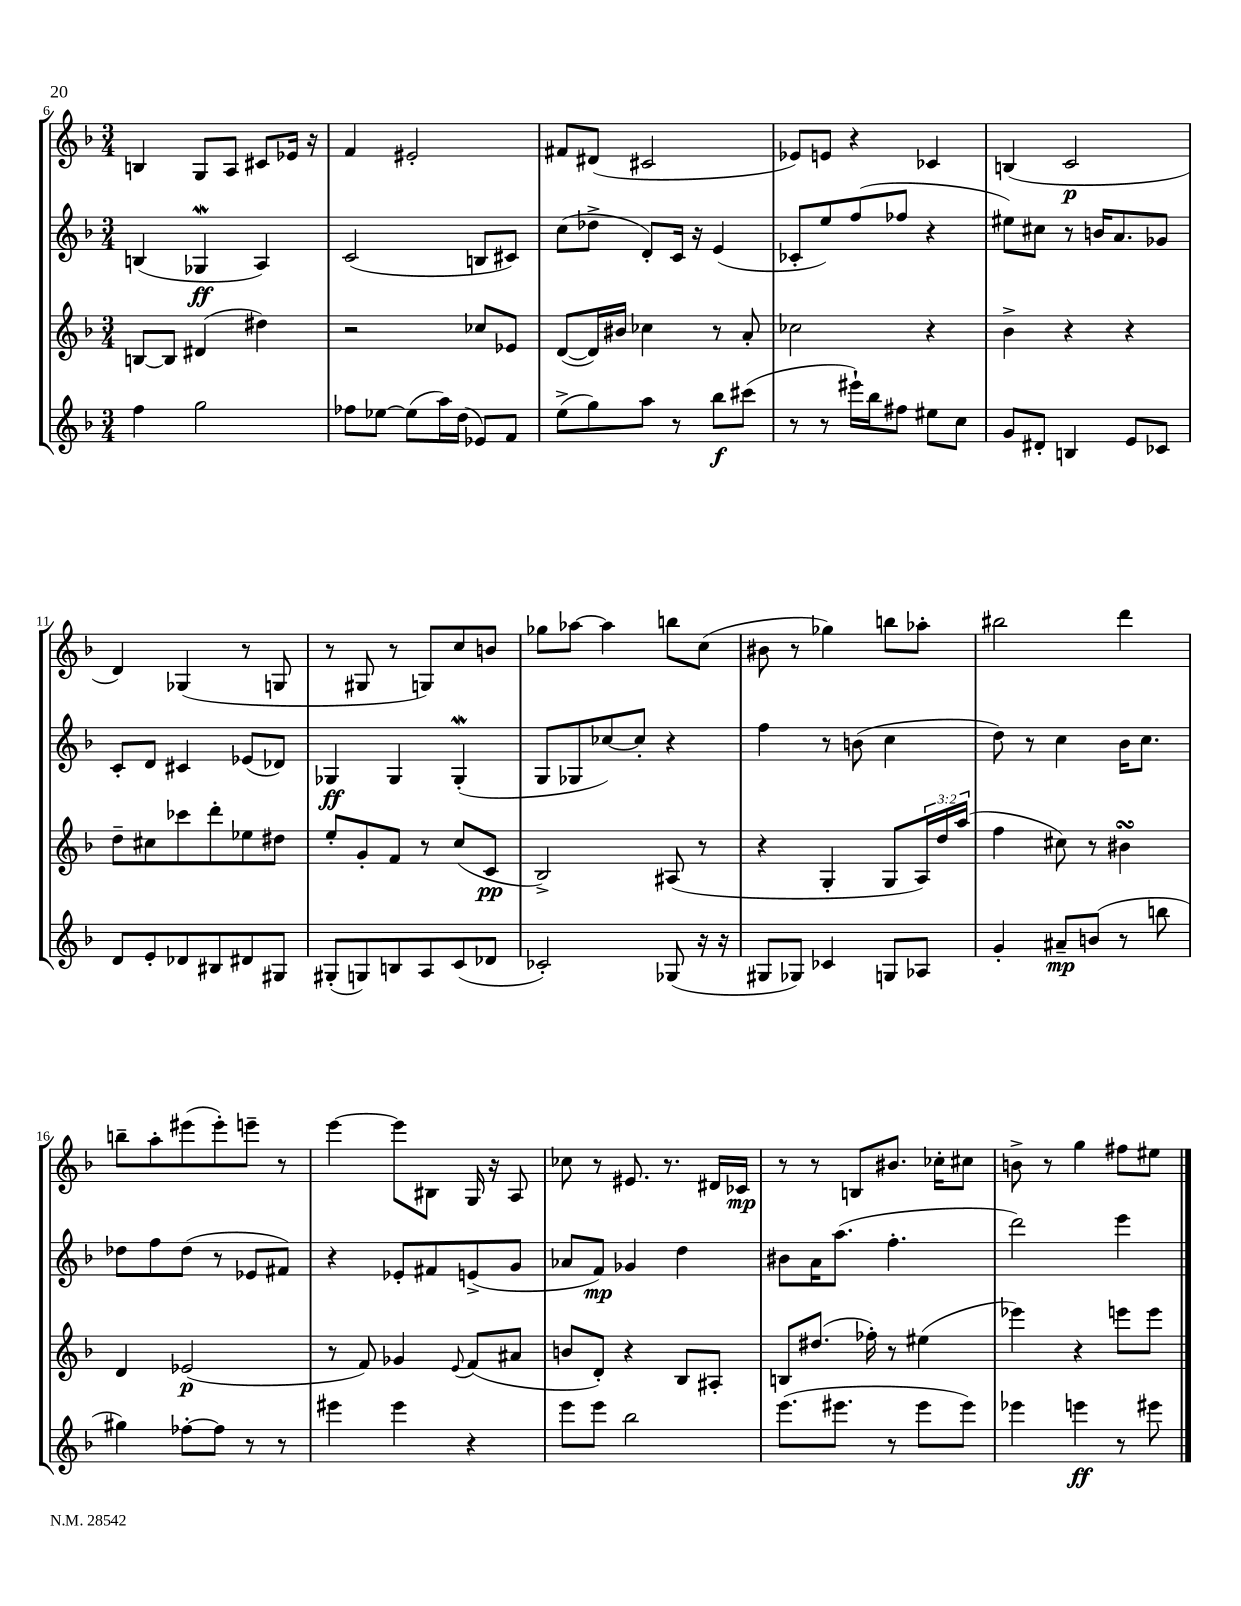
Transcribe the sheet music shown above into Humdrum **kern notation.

**kern	**dynam	**kern	**dynam	**kern	**dynam	**kern	**dynam
*part4	*part4	*part3	*part3	*part2	*part2	*part1	*part1
*staff4	*staff4	*staff3	*staff3	*staff2	*staff2	*staff1	*staff1
*clefG2	*	*clefG2	*	*clefG2	*	*clefG2	*
*k[b-]	*	*k[b-]	*	*k[b-]	*	*k[b-]	*
*M3/4	*	*M3/4	*	*M3/4	*	*M3/4	*
=6	=6	=6	=6	=6	=6	=6	=6
4ff\	.	[8Bn/L	.	(4Bn/	.	4Bn/	.
.	.	8B/J]	.	.	.	.	.
2gg\	.	(4d#X/	.	4G-Xw/	ff	8G/L	.
.	.	.	.	.	.	8A/J	.
.	.	4dd#X\)	.	4A/)	.	8c#X/L	.
.	.	.	.	.	.	16e-X/Jk	.
.	.	.	.	.	.	16r	.
=7	=7	=7	=7	=7	=7	=7	=7
8ff-X\L	.	2r	.	(2c/	.	4f/	.
[8ee-X\J	.	.	.	.	.	.	.
(8ee-\L]	.	.	.	.	.	2e#X'/	.
16aa\L)	.	.	.	.	.	.	.
(16dd\JJ	.	.	.	.	.	.	.
8e-X/L)	.	8cc-X/L	.	8Bn/L	.	.	.
8f/J	.	8e-X/J	.	8c#X/J)	.	.	.
=8	=8	=8	=8	=8	=8	=8	=8
(8ee^\L	.	([8d/L	.	(8cc\L	.	8f#X/L	.
8gg\)	.	16d/L])	.	8dd-X^\J	.	(8d#X/J	.
.	.	16b#X/JJ	.	.	.	.	.
8aa\J	.	4cc-X\	.	8d'/L)	.	2c#X/	.
8r	.	.	.	16c/Jk	.	.	.
.	.	.	.	16r	.	.	.
8bb-\L	f	8r	.	(4e/	.	.	.
(8ccc#X\J	.	8a'/	.	.	.	.	.
=9	=9	=9	=9	=9	=9	=9	=9
8r	.	2cc-X\	.	8c-X'/L	.	8e-X/L)	.
8r	.	.	.	8ee/)	.	8en/J	.
16eee#X`\LL)	.	.	.	(8ff/	.	4r	.
16bb-\J	.	.	.	.	.	.	.
8ff#X\J	.	.	.	8ff-X/J	.	.	.
8ee#X\L	.	4r	.	4r	.	4c-X/	.
8cc\J	.	.	.	.	.	.	.
=10	=10	=10	=10	=10	=10	=10	=10
8g/L	.	4b-^\	.	8ee#X\L)	.	(4Bn/	.
8d#X'/J	.	.	.	8cc#X\J	.	.	.
4Bn/	.	4r	.	8r	.	2c/	p
.	.	.	.	16bn/KL	.	.	.
.	.	.	.	8.a/	.	.	.
8e/L	.	4r	.	.	.	.	.
8c-X/J	.	.	.	8g-X/J	.	.	.
!!LO:LB:g=z
=11	=11	=11	=11	=11	=11	=11	=11
8d/L	.	8dd~\L	.	8c'/L	.	4d/)	.
8e'/	.	8cc#X\	.	8d/J	.	.	.
8d-X/	.	8ccc-X\	.	4c#X/	.	(4G-X/	.
8B#X/	.	8ddd'\	.	.	.	.	.
8d#X/	.	8ee-X\	.	(8e-X/L	.	8r	.
8G#X/J	.	8dd#X\J	.	8d-X/J)	.	8Gn/	.
=12	=12	=12	=12	=12	=12	=12	=12
(8G#X'/L	.	8ee'/L	.	4G-X/	ff	8r	.
8Gn/)	.	8g'/	.	.	.	8G#X/	.
8Bn/	.	8f/J	.	4G-/	.	8r	.
8A/	.	8r	.	.	.	8Gn/L)	.
(8c/	.	(8cc/L	.	(4G-w'/	.	8cc/	.
8d-X/J	.	8c/J	pp	.	.	8bn/J	.
=13	=13	=13	=13	=13	=13	=13	=13
2c-X'/)	.	2B-^/)	.	8G/L	.	8gg-X\L	.
.	.	.	.	8G-X/	.	[8aa-X\J	.
.	.	.	.	[8cc-X/)	.	4aa-\]	.
.	.	.	.	8cc-'/J]	.	.	.
(8G-X/	.	(8A#X/	.	4r	.	8bbn\L	.
16r	.	8r	.	.	.	(8cc\J	.
16r	.	.	.	.	.	.	.
=14	=14	=14	=14	=14	=14	=14	=14
8G#X/L	.	4r	.	4ff\	.	8b#X\	.
8G-X/J)	.	.	.	.	.	8r	.
4c-X/	.	4G'/	.	8r	.	4gg-X\)	.
.	.	.	.	(8bn\	.	.	.
8Gn/L	.	8G/L	.	4cc\	.	8bbn\L	.
8A-X/J	.	24A/L)	.	.	.	8aa-X'\J	.
.	.	24dd/	.	.	.	.	.
.	.	(24aa/JJ	.	.	.	.	.
=15	=15	=15	=15	=15	=15	=15	=15
4g'/	.	4ff\	.	8dd\)	.	2bb#X\	.
.	.	.	.	8r	.	.	.
8a#X~/L	mp	8cc#X\)	.	4cc\	.	.	.
(8bn/J	.	8r	.	.	.	.	.
8r	.	4b#XsSsS\	.	16b-\KL	.	4ddd\	.
.	.	.	.	8.cc\J	.	.	.
8bbn\	.	.	.	.	.	.	.
!!LO:LB:g=z
=16	=16	=16	=16	=16	=16	=16	=16
4gg#X\)	.	4d/	.	8dd-X\L	.	8bbn~\L	.
.	.	.	.	8ff\	.	8aa'\	.
[8ff-X'\L	.	(2e-X/	p	(8dd-\J	.	(8eee#X\	.
8ff-\J]	.	.	.	8r	.	8eee#'\)	.
8r	.	.	.	8e-X/L	.	8eeen~\J	.
8r	.	.	.	8f#X/J)	.	8r	.
=17	=17	=17	=17	=17	=17	=17	=17
4eee#X\	.	8r	.	4r	.	[4eee\	.
.	.	8f/)	.	.	.	.	.
4eee#\	.	4g-X/	.	8e-X'/L	.	8eee\L]	.
.	.	.	.	8f#X/	.	8B#X\J	.
.	.	8qqe/	.	.	.	.	.
4r	.	(8f/L	.	(8en^/	.	16G/	.
.	.	.	.	.	.	16r	.
.	.	8a#X/J	.	8g/J	.	8A/	.
=18	=18	=18	=18	=18	=18	=18	=18
8eee\L	.	8bn/L	.	8a-X/L	.	8cc-X\	.
8eee\J	.	8d'/J)	.	8f/J)	mp	8r	.
2bb-\	.	4r	.	4g-X/	.	8.e#X/	.
.	.	.	.	.	.	8.r	.
.	.	8B-/L	.	4dd\	.	.	.
.	.	8A#X'/J	.	.	.	16d#X/LL	.
.	.	.	.	.	.	16c-X/JJ	mp
=19	=19	=19	=19	=19	=19	=19	=19
(8.eee\L	.	8Bn/L	.	8b#X\L	.	8r	.
.	.	(8.dd#X/J	.	16a\K	.	8r	.
8.eee#X\J	.	.	.	(8.aa\J	.	.	.
.	.	.	.	.	.	8Bn/L	.
.	.	16ff-X'\)	.	.	.	.	.
8r	.	8r	.	4.ff'\	.	8.b#X/J	.
8eee#\L	.	(4ee#X\	.	.	.	.	.
.	.	.	.	.	.	16cc-X'\KL	.
8eee#\J)	.	.	.	.	.	8cc#X\J	.
=20	=20	=20	=20	=20	=20	=20	=20
4eee-X\	.	4eee-X\)	.	2ddd\)	.	8bn^\	.
.	.	.	.	.	.	8r	.
4eeen\	ff	4r	.	.	.	4gg\	.
8r	.	8eeen\L	.	4eee\	.	8ff#X\L	.
8eee#X\	.	8eee\J	.	.	.	8ee#X\J	.
==	==	==	==	==	==	==	==
*-	*-	*-	*-	*-	*-	*-	*-
